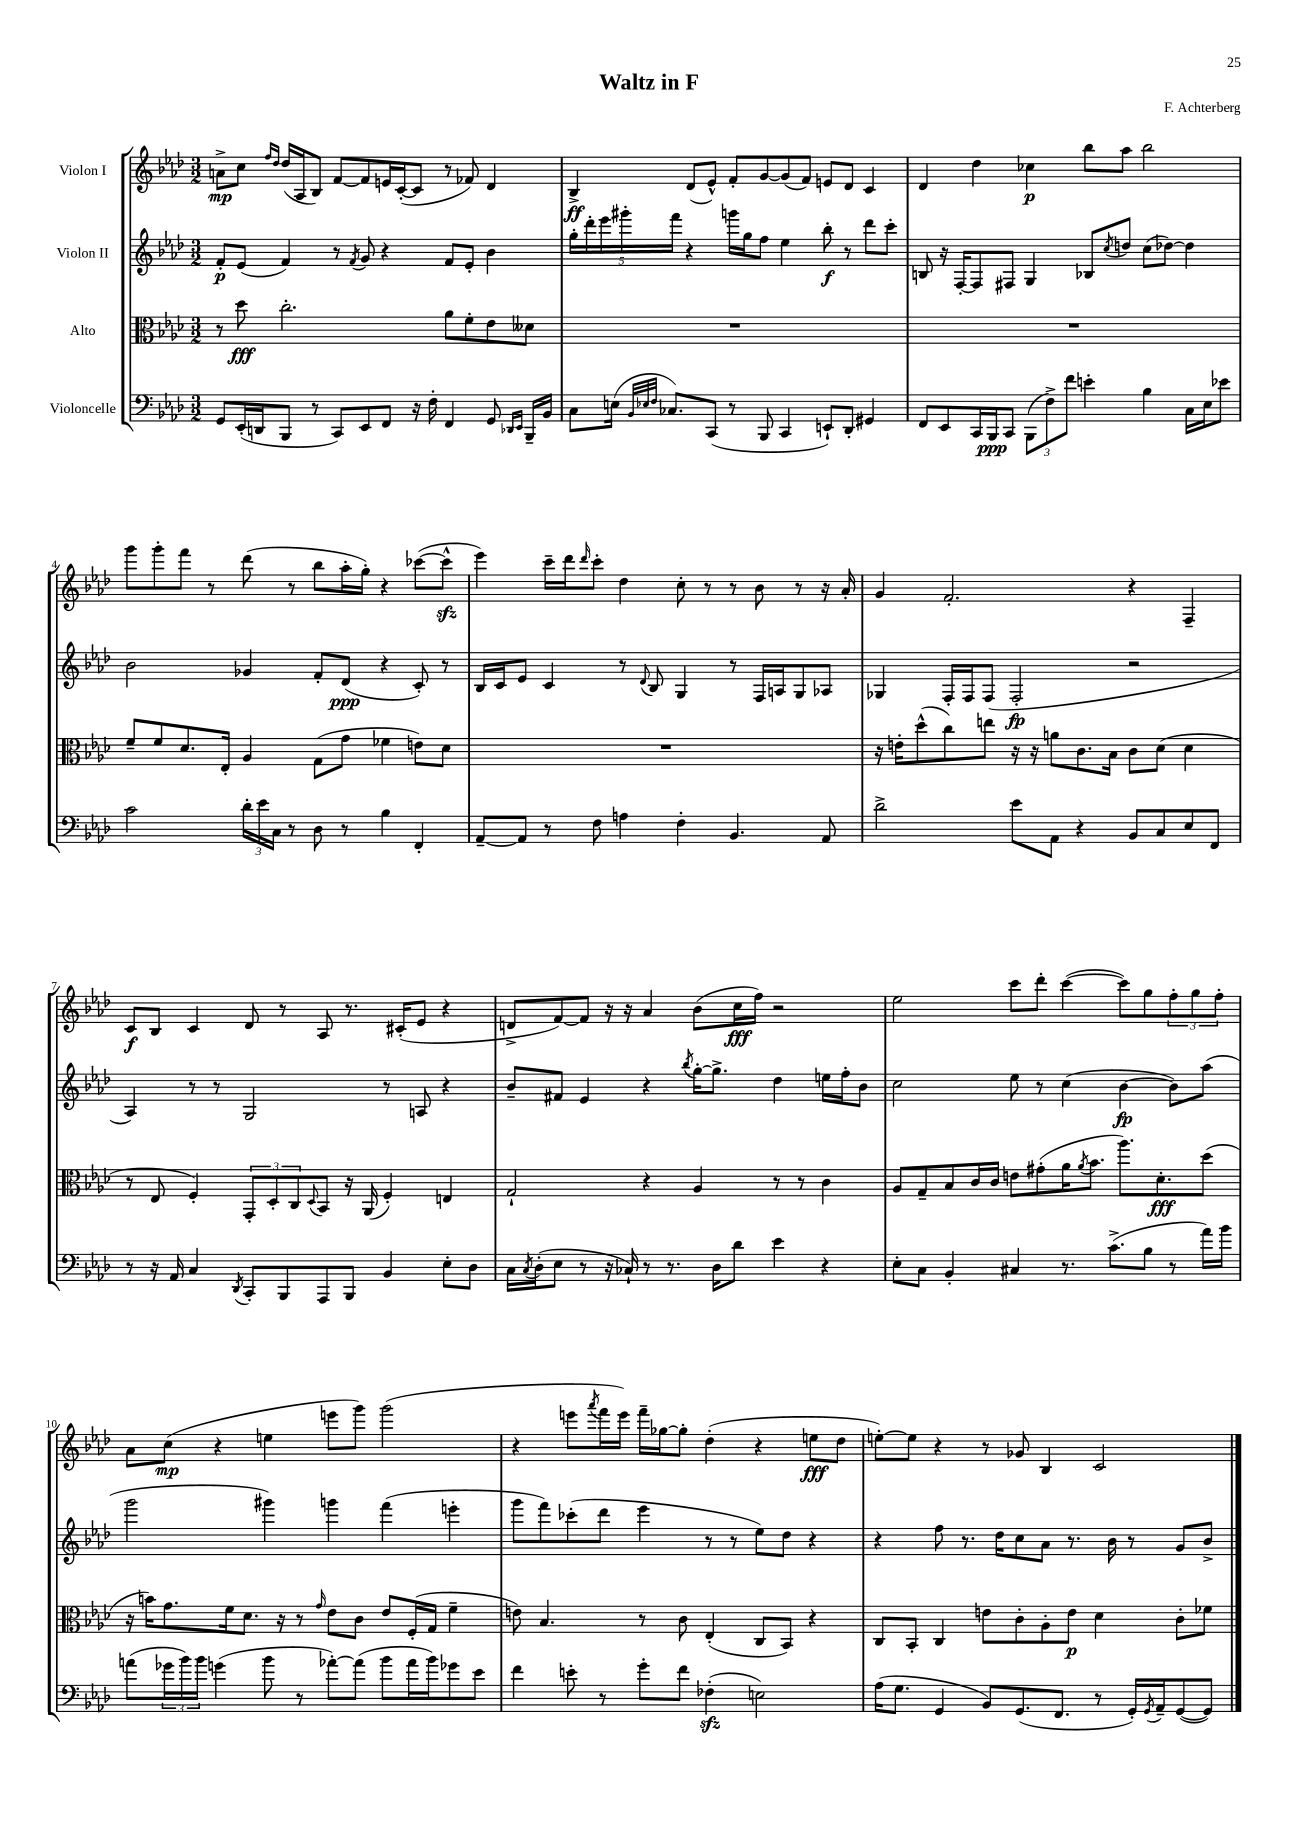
\header { title = "Waltz in F" composer = "F. Achterberg" }
<<
\new StaffGroup <<
\new Staff = "s0" \with { instrumentName = "Violon I" } {
    \clef treble \key aes \major \numericTimeSignature \time 3/2
    a'8->\mp c''8 \grace { f''16 des''16 } des''16( aes16 bes8) f'8~ f'8 e'16 c'16~-.( c'8 r8 fes'8) des'4 |
    bes4->\ff des'8( ees'8-^) f'8-. g'8~ g'8( f'8) e'8 des'8 c'4 |
    des'4 des''4 ces''4\p bes''8 aes''8 bes''2 |
    g'''8 g'''8-. f'''8 r8 des'''8( r8 bes''8 aes''16-. g''16-.) r4 ces'''8~( ces'''8-^\sfz |
    ees'''4) c'''16-- des'''16 \grace { des'''16 } c'''8-. des''4 c''8-. r8 r8 bes'8 r8 r16 aes'16-. |
    g'4 f'2.-. r4 f4-- |
    c'8\f bes8 c'4 des'8 r8 aes8 r8. cis'16-.( ees'8 r4 |
    d'8-> f'8~) f'8 r16 r16 aes'4 bes'8( c''16\fff f''16) r2 |
    ees''2 c'''8 des'''8-. c'''4~( c'''8) g''8 \tuplet 3/2 { f''8-. g''8 f''8-. } |
    aes'8 c''8\mp( r4 e''4 e'''8 g'''8) g'''2( |
    r4 e'''8 \acciaccatura { aes'''8 } f'''16 e'''16) f'''16-- ges''16~ ges''8-. des''4-.( r4 e''8\fff des''8 |
    e''8~-.) e''8 r4 r8 ges'8 bes4 c'2 \bar "|." |
}
\new Staff = "s1" \with { instrumentName = "Violon II" } {
    \clef treble \key aes \major \numericTimeSignature \time 3/2
    f'8-.\p ees'8( f'4) r8 \acciaccatura { f'8 } g'8 r4 f'8 ees'8-. bes'4 |
    \tuplet 5/4 { g''16-. des'''16-. ees'''16 gis'''16-. f'''16 } r4 g'''16 g''16 f''8 ees''4 bes''8-.\f r8 des'''8 c'''8-. |
    b8 r16 f16~-. f8 fis8 g4 bes8 \acciaccatura { c''8 } d''8 c''8( des''8~) des''4 |
    bes'2 ges'4 f'8-. des'8\ppp( r4 c'8-.) r8 |
    bes16 c'16 ees'8 c'4 r8 \appoggiatura { des'8 } bes8 g4 r8 f16 a16 g8 aes8 |
    ges4 f16-. f16 f8( f2-.\fp r2 |
    aes4) r8 r8 g2 r8 a8 r4 |
    bes'8-- fis'8 ees'4 r4 \acciaccatura { bes''8 } g''16~-. g''8.-> des''4 e''16 f''16-. bes'8 |
    c''2 ees''8 r8 c''4( bes'4~\fp bes'8) aes''8( |
    g'''2 gis'''4) g'''4 f'''4( e'''4-. |
    g'''8 f'''8) ces'''8-.( des'''8 ees'''4 r8 r8 ees''8) des''8 r4 |
    r4 f''8 r8. des''16 c''8 aes'8 r8. bes'16 r8 g'8 bes'8-> \bar "|." |
}
\new Staff = "s2" \with { instrumentName = "Alto" } {
    \clef alto \key aes \major \numericTimeSignature \time 3/2
    r8 des''8\fff c''2.-. aes'8 f'8-. ees'8 deses'8 |
    R1. |
    R1. |
    f'8-- f'8 des'8. ees16-. aes4 g8( g'8 fes'4 e'8) des'8 |
    R1. |
    r16 e'16-. des''8-^( c''8) e''8 r16 r16 a'8 c'8. bes16 c'8 des'8( des'4 |
    r8 ees8 f4-.) \tuplet 3/2 { g,8-. des8-. c8 } \appoggiatura { des8 } bes,8 r16 aes,16( f4-.) e4 |
    g2-! r4 aes4 r8 r8 c'4 |
    aes8 g8-- bes8 c'16 c'16 e'8 gis'8-.( aes'16 \acciaccatura { aes'8 } bes'8. aes''8.) des'8.-.\fff des''8( |
    r16 b'16) g'8. f'16 des'8. r16 r8 \grace { g'16 } ees'8 c'8 ees'8 f16-.( g16 f'4-- |
    e'8) bes4. r8 c'8 ees4-.( c8 bes,8) r4 |
    c8 bes,8-. c4 e'8 c'8-. aes8-. e'8\p des'4 c'8-. fes'8 \bar "|." |
}
\new Staff = "s3" \with { instrumentName = "Violoncelle" } {
    \clef bass \key aes \major \numericTimeSignature \time 3/2
    g,8 ees,16-.( d,16 bes,,8 r8 c,8) ees,8 f,8 r16 f16-. f,4 g,8 \grace { des,16 ees,16 } bes,,16-- bes,16 |
    c8 e16( \grace { bes,32 ees32 f32 } ces8.) c,8( r8 bes,,8 c,4 e,8-!) des,8-. gis,4 |
    f,8 ees,8 c,16 bes,,16\ppp c,8 \tuplet 3/2 { bes,,8( f8->) f'8 } e'4-. bes4 c16 ees16 ees'8 |
    c'2 \tuplet 3/2 { des'16-. ees'16 c16 } r8 des8 r8 bes4 f,4-. |
    aes,8~-- aes,8 r8 f8 a4 f4-. bes,4. aes,8 |
    des'2-> ees'8 aes,8 r4 bes,8 c8 ees8 f,8 |
    r8 r16 aes,16 c4 \acciaccatura { des,8 } c,8-. bes,,8 aes,,8 bes,,8 bes,4 ees8-. des8 |
    c16 \acciaccatura { c8 } des16-.( ees8 r8 r16 ces16-!) r8 r8. des16 des'8 ees'4 r4 |
    ees8-. c8 bes,4-. cis4 r8. c'8.->( bes8 r8 aes'16) bes'16 |
    a'8( \tuplet 3/2 { ges'16 bes'16) bes'16 } g'4( bes'8 r8 aes'8~-.) aes'8( bes'8 aes'16 bes'16) ges'8 ees'8 |
    f'4 e'8-. r8 g'8-. f'8 fes4-.\sfz( e2) |
    aes16( g8. g,4 bes,8) g,8.( f,8. r8 g,16-.) \acciaccatura { g,8 } aes,16-- g,8~( g,8) \bar "|." |
}
>>
>>
